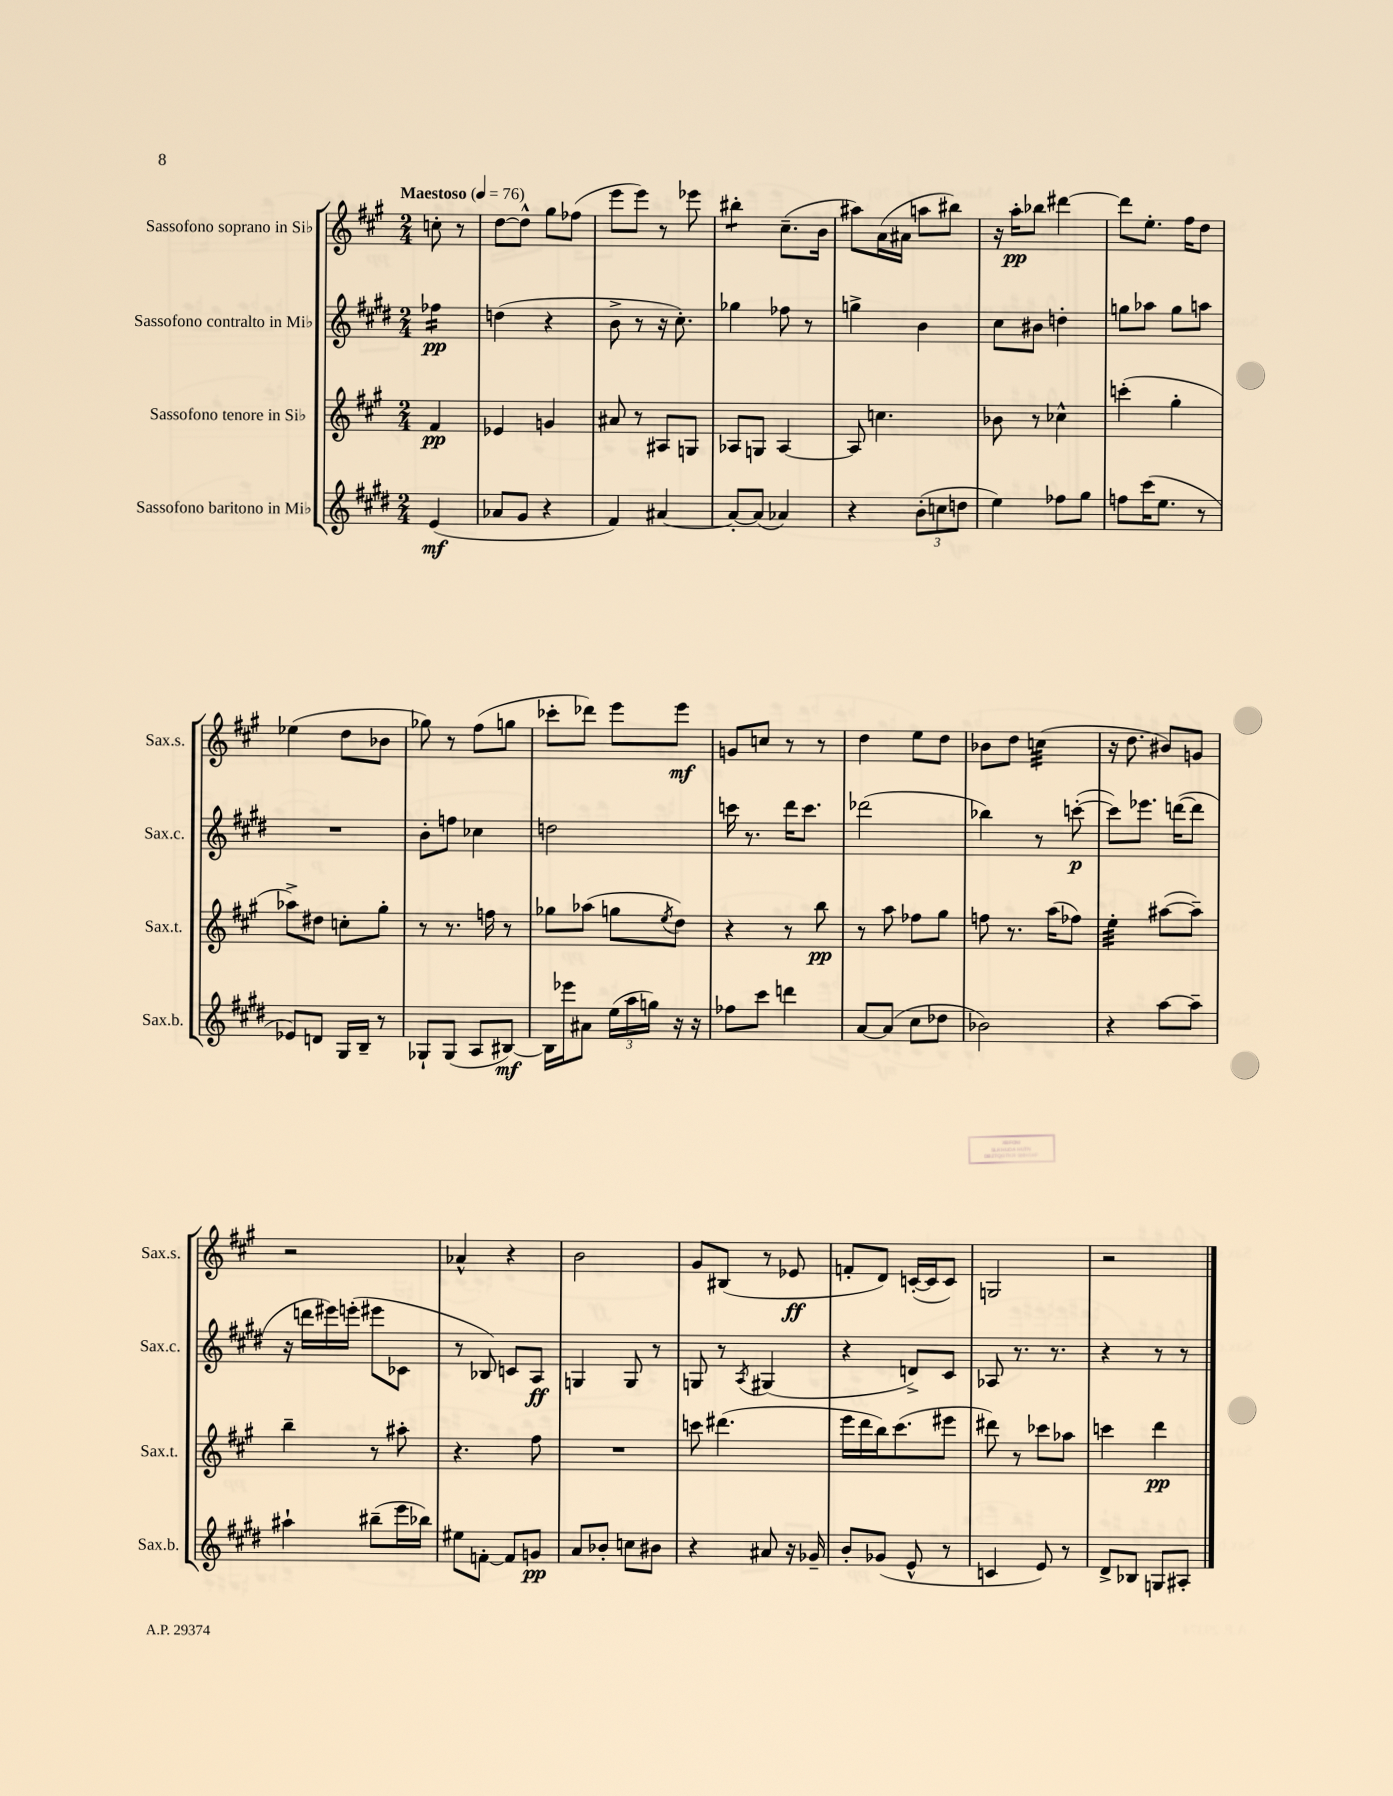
<<
\new StaffGroup <<
\new Staff = "s0" \with { instrumentName = "Sassofono soprano in Sib" shortInstrumentName = "Sax.s." } {
    \clef treble \key a \major \numericTimeSignature \time 2/4 \partial 4 \tempo "Maestoso" 4 = 76
    c''8-. r8 |
    d''8~ d''8-^ gis''8 fes''8( |
    e'''8 e'''8) r8 ees'''8 |
    bis''4:8-. cis''8.--( b'16 |
    ais''8) a'16( ais'16 a''8 bis''8) |
    r16 a''16-.\pp bes''8 dis'''4~ |
    dis'''8 e''8.-. fis''16 d''8 |
    ees''4( d''8 bes'8 |
    ges''8) r8 fis''8( g''8 |
    ces'''8-. des'''8) e'''8 e'''8\mf |
    g'8 c''8 r8 r8 |
    d''4 e''8 d''8 |
    bes'8 d''8 c''4:32( |
    r16 d''8. bis'8) g'8 |
    r2 |
    aes'4-^ r4 |
    b'2 |
    gis'8 bis8( r8 ees'8\ff |
    f'8-. d'8) c'16~-.( c'16 c'8) |
    g2 |
    r2 \bar "|." |
}
\new Staff = "s1" \with { instrumentName = "Sassofono contralto in Mib" shortInstrumentName = "Sax.c." } {
    \clef treble \key e \major \numericTimeSignature \time 2/4 \partial 4
    fes''4:16\pp |
    d''4( r4 |
    b'8-> r8 r16 cis''8.-.) |
    ges''4 fes''8 r8 |
    g''4-> b'4 |
    cis''8 bis'8 d''4-. |
    g''8 aes''8 g''8 a''8 |
    R2 |
    b'8-. f''8 ces''4 |
    d''2 |
    c'''16 r8. dis'''16 c'''8. |
    des'''2( |
    bes''4) r8 c'''8~-.\p( |
    c'''8) ees'''8. d'''16~( d'''8 |
    r16 d'''16 eis'''16) e'''16-.( eis'''8 ces'8 |
    r8 bes8) c'8 a8\ff |
    g4 g8 r8 |
    g8 r8 \acciaccatura { a8 } gis4( |
    r4 d'8->) cis'8 |
    aes8 r8. r8. |
    r4 r8 r8 \bar "|." |
}
\new Staff = "s2" \with { instrumentName = "Sassofono tenore in Sib" shortInstrumentName = "Sax.t." } {
    \clef treble \key a \major \numericTimeSignature \time 2/4 \partial 4
    fis'4\pp |
    ees'4 g'4 |
    ais'8 r8 ais8 g8 |
    aes8 g8 aes4~ |
    aes8 c''4. |
    bes'8 r8 ces''4-^ |
    c'''4-.( gis''4-. |
    aes''8->) dis''8 c''8-. gis''8-. |
    r8 r8. f''16 r8 |
    ges''8 aes''8( g''8 \acciaccatura { e''8 } d''8) |
    r4 r8 b''8\pp |
    r8 a''8 fes''8 gis''8 |
    f''8 r8. a''16( fes''8) |
    e''4:32-. ais''8~( ais''8--) |
    b''4-- r8 ais''8-. |
    r4. fis''8 |
    R2 |
    c'''8 dis'''4.( |
    e'''16 d'''16 b''16) cis'''8.( eis'''8 |
    dis'''8) r8 ces'''8 aes''8 |
    c'''4 d'''4\pp \bar "|." |
}
\new Staff = "s3" \with { instrumentName = "Sassofono baritono in Mib" shortInstrumentName = "Sax.b." } {
    \clef treble \key e \major \numericTimeSignature \time 2/4 \partial 4
    e'4\mf( |
    aes'8 gis'8 r4 |
    fis'4) ais'4~ |
    ais'8~-. ais'8( aes'4) |
    r4 \tuplet 3/2 { b'8-.( c''8 d''8 } |
    e''4) fes''8 gis''8 |
    f''8 cis'''16( e''8. r8 |
    ees'8) d'8 gis16 b16-- r8 |
    ges8-! ges8( a8 bis8~\mf) |
    bis16 ees'''16 ais'8 \tuplet 3/2 { e''16( a''16 g''16) } r16 r16 |
    fes''8 cis'''8 d'''4 |
    a'8~ a'8( cis''8 des''8 |
    bes'2) |
    r4 a''8~ a''8-- |
    ais''4-! bis''8--( e'''16 bes''16) |
    eis''8 f'8~-. f'8 g'8\pp |
    a'8 bes'8-. c''8 bis'8 |
    r4 ais'8 r16 ges'16-- |
    b'8-. ges'8( e'8-^ r8 |
    c'4 e'8) r8 |
    dis'8-> bes8 g8 ais8-. \bar "|." |
}
>>
>>
\layout { \context { \Score \remove "Bar_number_engraver" } }
